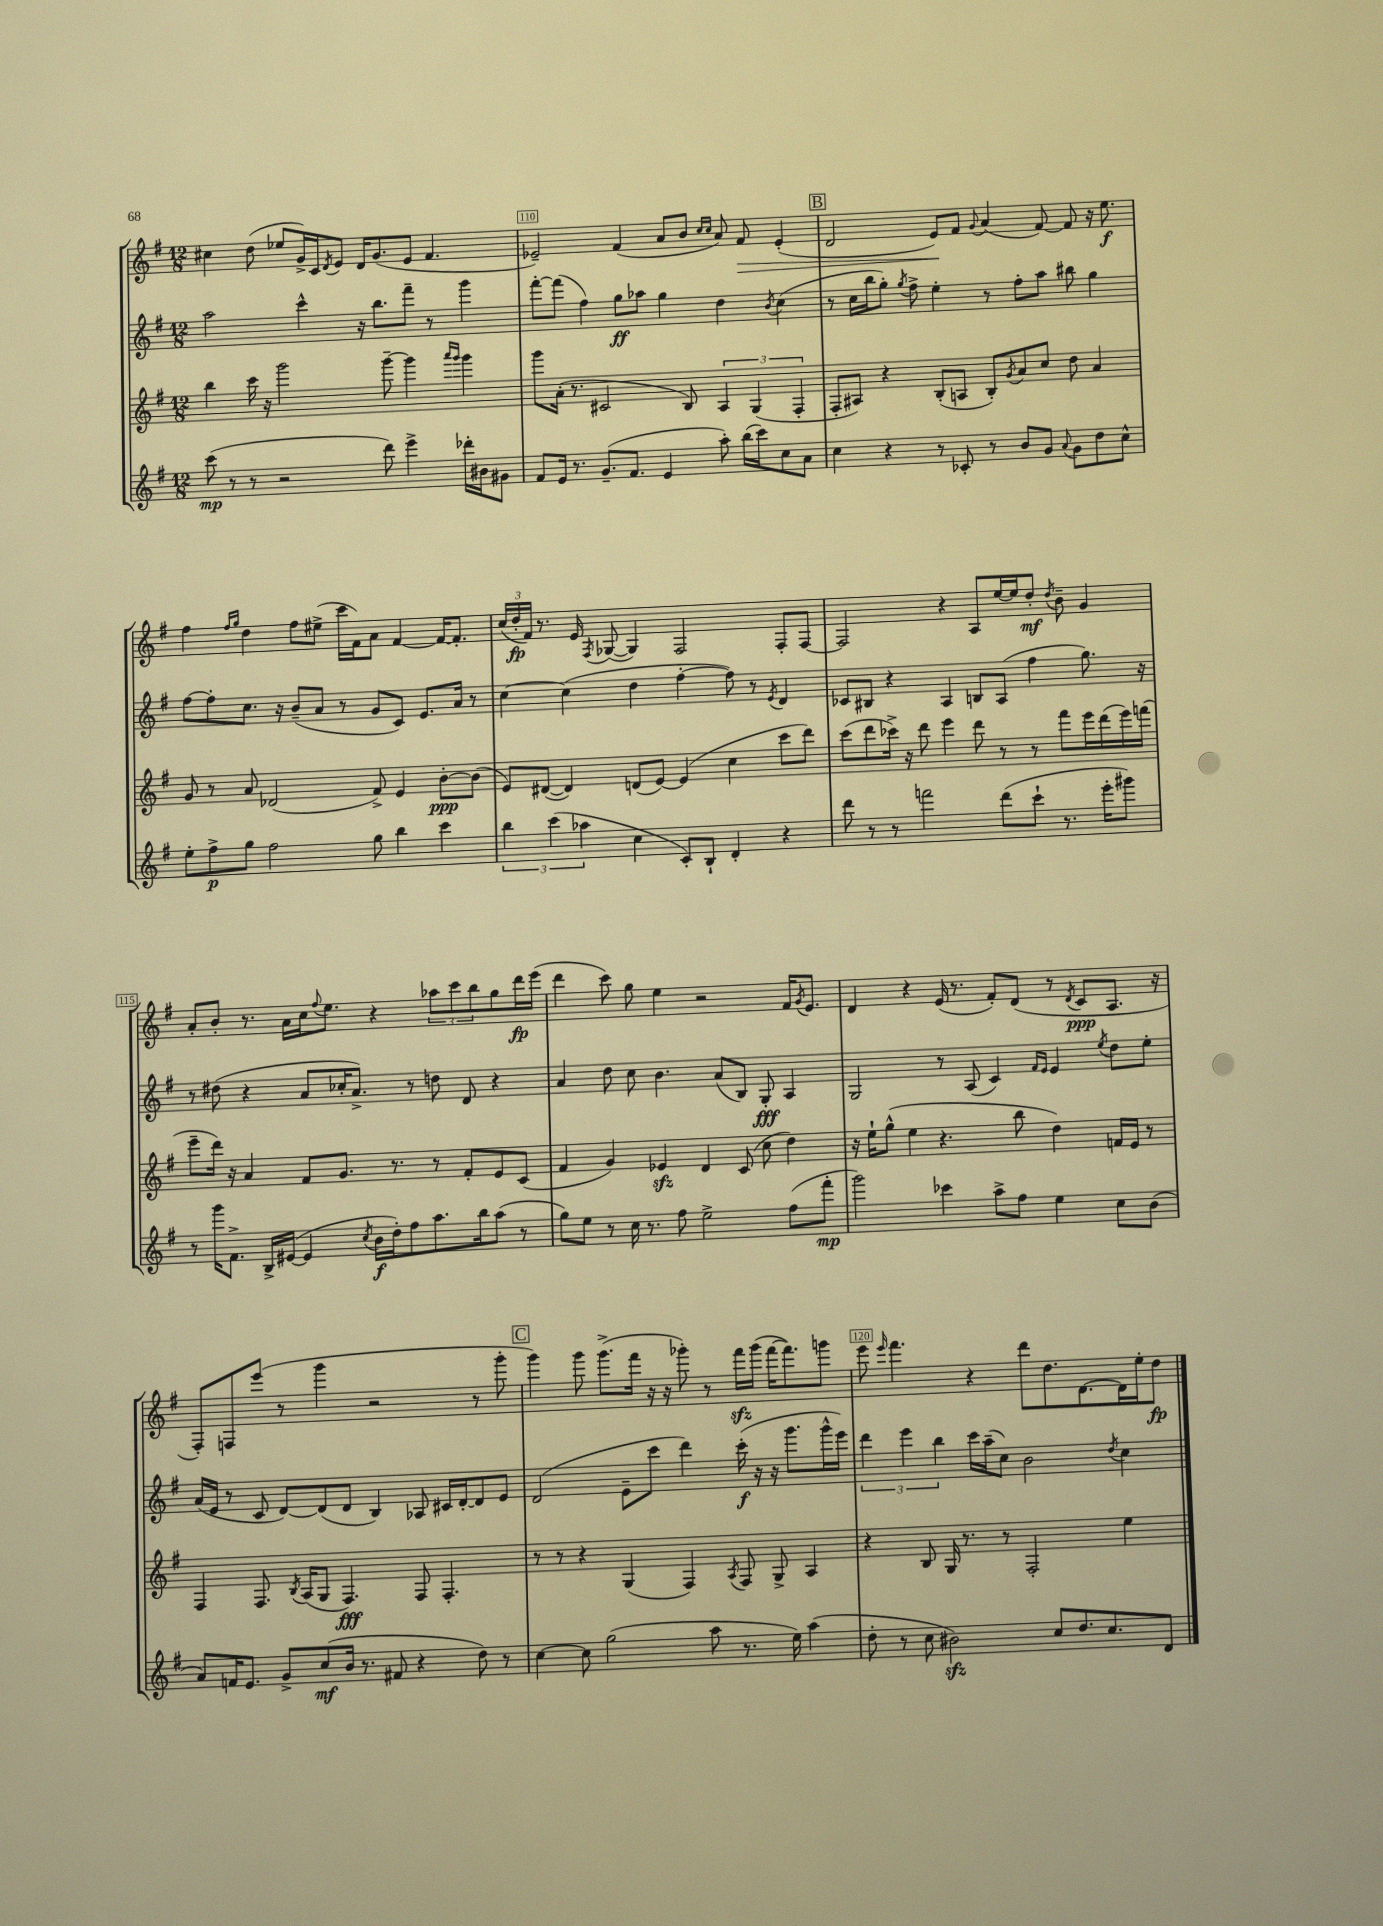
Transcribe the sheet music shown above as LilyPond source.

<<
\new StaffGroup <<
\new Staff = "s0" {
    \clef treble \key g \major \numericTimeSignature \time 12/8
    cis''4 d''8( ees''8 g'16->) c'16 \acciaccatura { d'8 } e'8 d'16 g'8.( e'8 fis'4. |
    ees'2--) fis'4( a'8 b'8 \grace { c''16 c''16 } a'8) fis'8\> ees'4-.( |
    \mark \markup { \box "B" } d'2 e'8\!) fis'8 \appoggiatura { g'8 } a'4( fis'8~) fis'8 r16 e''8.\f |
    fis''4 \grace { fis''16 g''16 } d''4 fis''8 eis''8->( c'''16 fis'16) a'8 fis'4~ fis'16~ fis'8.-. |
    \tuplet 3/2 { c''16( d''16-.\fp fis'16) } r8. e'16 \acciaccatura { fis8 } ges8~( ges4) fis2 fis8-. fis8~ |
    fis2 r4 a8 e''16~ e''16 d''8-.\mf \acciaccatura { d''8 } b'8-- g'4 |
    a'8-. b'8-. r8. a'16 c''16 \appoggiatura { fis''8 } e''8. r4 \tuplet 3/2 { aes''8 c'''8 b''8 } g''8 d'''16\fp e'''16( |
    d'''4 c'''8) g''8 e''4 r2 fis'16 \acciaccatura { g'8 } e'8. |
    d'4 r4 e'16( r8. fis'8-.) d'8( r8 \acciaccatura { d'8 } c'8\ppp a8. r16 |
    fis8-.) f8 e'''8( r8 g'''4 r2 r8 g'''8-. |
    \mark \markup { \box "C" } g'''4) g'''8 g'''8.->( fis'''16 r16 r16 ges'''8-.) r8 fis'''16\sfz ges'''16( fis'''16~ fis'''8.) g'''8 |
    e'''8 \grace { e'''16 } fis'''4. r4 d'''8 d''8. d'8.~ d'16 e''16-. d''8\fp \bar "|." |
}
\new Staff = "s1" {
    \clef treble \key g \major \numericTimeSignature \time 12/8
    a''2 c'''4-^ r16 b''8. fis'''8-- r8 g'''4 |
    fis'''8~-. fis'''8( fis''4) g''8\ff aes''8 g''4 d''4 \acciaccatura { b'8 } c''4( |
    \mark \markup { \box "B" } r8 c''16 b''16 g''8-.) \acciaccatura { g''8 } fis''8-> e''4-. r8 fis''8-. a''8 bis''8 g''4 |
    fis''8~ fis''8-. c''8. r16 b'8--( a'8 r8 g'8 c'8) e'8. a'16 r8 |
    c''4~ c''4( d''4 fis''4~-. fis''8) r8 \acciaccatura { e'8 } d'4 |
    ces'8 bis8 r4 a4 b8 a8( fis''4 g''8.) r16 |
    r8 dis''8( r4 a'8 ces''16-. a'8.->) r8 d''8 d'8 r4 |
    a'4 d''8 c''8 b'4. a'8( b8) g8-.\fff a4 |
    g2 r8 a8( c'4) \grace { fis'16 e'16 } e'4 \acciaccatura { e''8 } d''8 e''8-. |
    a'16( e'16 r8 c'8 d'8~) d'8( d'8 b4) aes8 cis'16 d'16~-. d'8 e'8 |
    \mark \markup { \box "C" } d'2( e'8-- c'''8 d'''4) c'''16-.\f( r16 r16 g'''8. g'''16-^ e'''16) |
    \tuplet 3/2 { d'''4 e'''4 b''4 } c'''16 a''16--( c''8) b'2 \acciaccatura { d''8 } c''4 \bar "|." |
}
\new Staff = "s2" {
    \clef treble \key g \major \numericTimeSignature \time 12/8
    b''4 c'''16 r16 g'''2 g'''8~-- g'''4 \grace { a'''16 g'''16 } g'''4 |
    g'''8 a'16-.( r8. cis'2 b8) \tuplet 3/2 { a4 g4( fis4-. } |
    \mark \markup { \box "B" } fis8-. ais8) r4 b8-.( a8 b8-.) \acciaccatura { g'8 } a'8 c''8 d''8 a'4 |
    g'8 r8 a'8 des'2( fis'8->) e'4 b'8~-.\ppp b'8( |
    e'8) dis'8~( dis'4) d'8( e'8~) e'4( c''4 c'''8 d'''8) |
    c'''8( d'''8 ces'''16->) r16 d'''8 e'''4 d'''8 r8 r8 fis'''8 e'''16 d'''16( e'''16) f'''16( |
    e'''8-- d'''16) r16 a'4 fis'8 g'8. r8. r8 fis'8-. e'8 c'8( |
    fis'4 g'4) ees'4\sfz d'4 c'8( c''8 d''4) |
    r16 e''16-! g''8-^( e''4 r4. b''8 d''4) f'16 e'16 r8 |
    fis4 fis8. \acciaccatura { b8 } a16( g8 fis4.\fff) fis8 fis4.-. |
    \mark \markup { \box "C" } r8 r8 r4 g4( fis4) \acciaccatura { a8 } fis8 g8-> a4 |
    r4 b8 g16 r8. r8 fis2-. e''4 \bar "|." |
}
\new Staff = "s3" {
    \clef treble \key g \major \numericTimeSignature \time 12/8
    c'''8\mp( r8 r8 r2 d'''8) e'''4-> des'''16-. bis'16 gis'8 |
    fis'8 e'16 r8. g'8.--( fis'8. e'4 a''8-.) b''16( c'''16) c''8 a'8 |
    \mark \markup { \box "B" } c''4 r4 r8 ces'8-. r8 b'8 g'8 \appoggiatura { a'8 } g'8 d''8 c''8-^ |
    e''8-. fis''8->\p g''8 fis''2 g''8 b''4 c'''4 |
    \tuplet 3/2 { b''4 c'''4( aes''4 } c''4 c'8-.) b8-! d'4-. r4 |
    d'''8 r8 r8 f'''2 d'''8( c'''8-! r8. e'''16-. gis'''8) |
    r8 g'''16 fis'8.-> b16-> eis'16~( eis'4 \acciaccatura { c''8 } b'16\f d''16-.) fis''8 a''8. b''16 a''8( r8 |
    g''8) e''8 r8 c''16 r8. fis''8 e''2-> fis''8( fis'''8-.\mp |
    g'''2) ces'''4 a''8-> fis''8 e''4 c''8 b'8( |
    a'8) f'16 e'8. g'8-> c''8\mf( b'16 r8. fis'8 r4 d''8) r8 |
    \mark \markup { \box "C" } c''4~ c''8 g''2( a''8 r8. e''16) a''4( |
    d''8-. r8 c''8 bis'2\sfz) c''8 d''8. c''8. d'8 \bar "|." |
}
>>
>>
\layout { \context { \Score currentBarNumber = #109 \override BarNumber.break-visibility = ##(#f #t #t) barNumberVisibility = #(every-nth-bar-number-visible 5) \override BarNumber.stencil = #(make-stencil-boxer 0.1 0.3 ly:text-interface::print) } }
